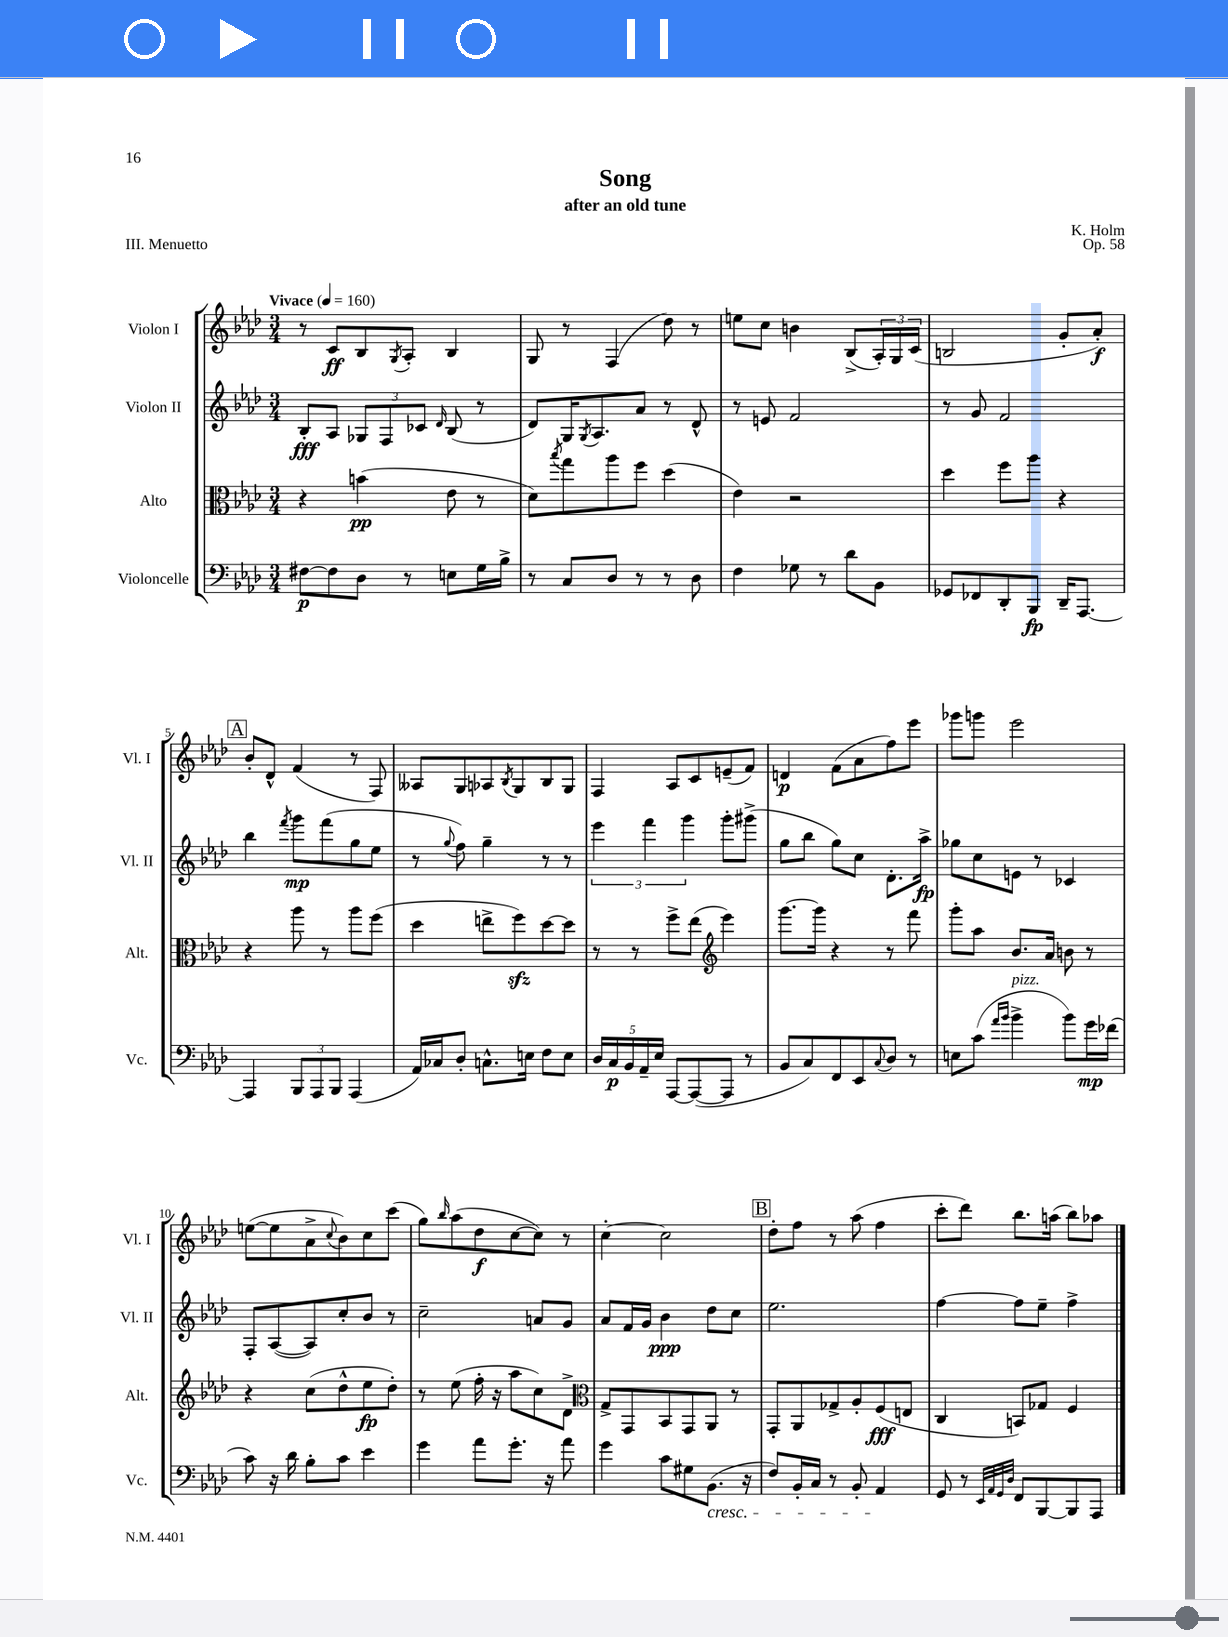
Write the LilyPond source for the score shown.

\header { title = "Song" composer = "K. Holm" subtitle = "after an old tune" opus = "Op. 58" piece = "III. Menuetto" }
<<
\new StaffGroup <<
\new Staff = "s0" \with { instrumentName = "Violon I" shortInstrumentName = "Vl. I" } {
    \clef treble \key aes \major \numericTimeSignature \time 3/4 \tempo "Vivace" 4 = 160
    r8 c'8\ff bes8 \acciaccatura { g8 } aes8-. bes4 |
    g8 r8 f4( des''8) r8 |
    e''8 c''8 b'4 bes8->( \tuplet 3/2 { aes16-.) g16 c'16( } |
    b2 g'8-. aes'8-.\f) |
    \mark \markup { \box "A" } bes'8-. des'8-^ f'4( r8 f8) |
    aeses8 g8 aes8 \acciaccatura { bes8 } g8 bes8 g8 |
    f4 aes8 c'8 e'8--( f'8) |
    d'4\p f'8( aes'8 f''8) ees'''8 |
    ges'''8 g'''8 ees'''2 |
    e''8~( e''8 aes'8-> \appoggiatura { c''8 } bes'8) c''8 c'''8( |
    g''8) \grace { bes''16 } aes''8( des''8\f c''8~ c''8) r8 |
    c''4~-. c''2 |
    \mark \markup { \box "B" } des''8-. f''8 r8 aes''8( f''4 |
    c'''8-. des'''8) bes''8. a''16( bes''8) aes''8 \bar "|." |
}
\new Staff = "s1" \with { instrumentName = "Violon II" shortInstrumentName = "Vl. II" } {
    \clef treble \key aes \major \numericTimeSignature \time 3/4
    bes8-.\fff aes8 \tuplet 3/2 { ges8 f8 ces'8 } \grace { des'16 } bes8( r8 |
    des'8) g16 \acciaccatura { g8 } aes8. aes'8 r8 des'8-^ |
    r8 e'8 f'2 |
    r8 g'8 f'2 |
    \mark \markup { \box "A" } bes''4 \acciaccatura { f'''8 } g'''8\mp f'''8( g''8 ees''8 |
    r8 \appoggiatura { g''8 } f''8) g''4-- r8 r8 |
    \tuplet 3/2 { ees'''4 f'''4 g'''4 } g'''8-. gis'''8->( |
    g''8 bes''8 g''8) c''8 des'8.-. aes''16->\fp |
    ges''8 c''8 e'8 r8 ces'4 |
    f8-. aes8~( aes8) c''8-. bes'8 r8 |
    c''2-- a'8 g'8 |
    aes'8 f'16 g'16 bes'4\ppp des''8 c''8 |
    \mark \markup { \box "B" } ees''2. |
    f''4~ f''8 ees''8-- f''4-> \bar "|." |
}
\new Staff = "s2" \with { instrumentName = "Alto" shortInstrumentName = "Alt." } {
    \clef alto \key aes \major \numericTimeSignature \time 3/4
    r4 b'4\pp( ees'8 r8 |
    des'8) \acciaccatura { bes''8 } g''8 aes''8 f''8 des''4( |
    ees'4) r2 |
    des''4 f''8 aes''8 r4 |
    \mark \markup { \box "A" } r4 aes''8 r8 aes''8 f''8( |
    des''4 e''8-> f''8\sfz) des''8~ des''8 |
    r8 r8 f''8-> ees''8( \clef treble ees'''4) |
    g'''8.~ g'''16 r4 r8 f'''8 |
    g'''8-. aes''8 bes'8. aes'16 b'8 r8 |
    r4 c''8( des''8-^ ees''8\fp des''8-.) |
    r8 ees''8( f''16-. r16 aes''8 c''8) des'8-> |
    \clef alto g8-> g,8 bes,8 g,8 aes,8 r8 |
    \mark \markup { \box "B" } g,8-. aes,8 ges8-> aes8-. f8\fff( e8 |
    c4 b,8) ges8 f4 \bar "|." |
}
\new Staff = "s3" \with { instrumentName = "Violoncelle" shortInstrumentName = "Vc." } {
    \clef bass \key aes \major \numericTimeSignature \time 3/4
    fis8~\p fis8 des8 r8 e8 g16 bes16-> |
    r8 c8 des8 r8 r8 des8 |
    f4 ges8 r8 des'8 bes,8 |
    ges,8 fes,8 des,8-. bes,,8\fp des,16-- aes,,8.~ |
    \mark \markup { \box "A" } aes,,4 \tuplet 3/2 { bes,,8 aes,,8 bes,,8 } aes,,4( |
    aes,16) ces16 des8-. c8.-^ e16 f8 e8 |
    \tuplet 5/4 { des16 c16\p bes,16 aes,16-- ees16 } aes,,8~ aes,,8~( aes,,8 r8 |
    bes,8 c8) f,8 ees,8 \appoggiatura { c8 } des8 r8 |
    e8 c'8( \grace { aes'16 bes'16 } bes'4->^\markup { \italic "pizz." } bes'8) g'16\mp fes'16( |
    c'8) r16 des'16 bes8-. c'8 ees'4 |
    g'4 aes'8 g'8.-. r16 aes'8 |
    g'4 c'8 gis8 bes,8.\cresc( r16 |
    \mark \markup { \box "B" } f8) bes,16-. c16 r8 bes,8-. aes,4\! |
    g,8 r8 \grace { ees,32 aes,32 g,32 des32 } f,8 bes,,8~ bes,,8 aes,,8 \bar "|." |
}
>>
>>
